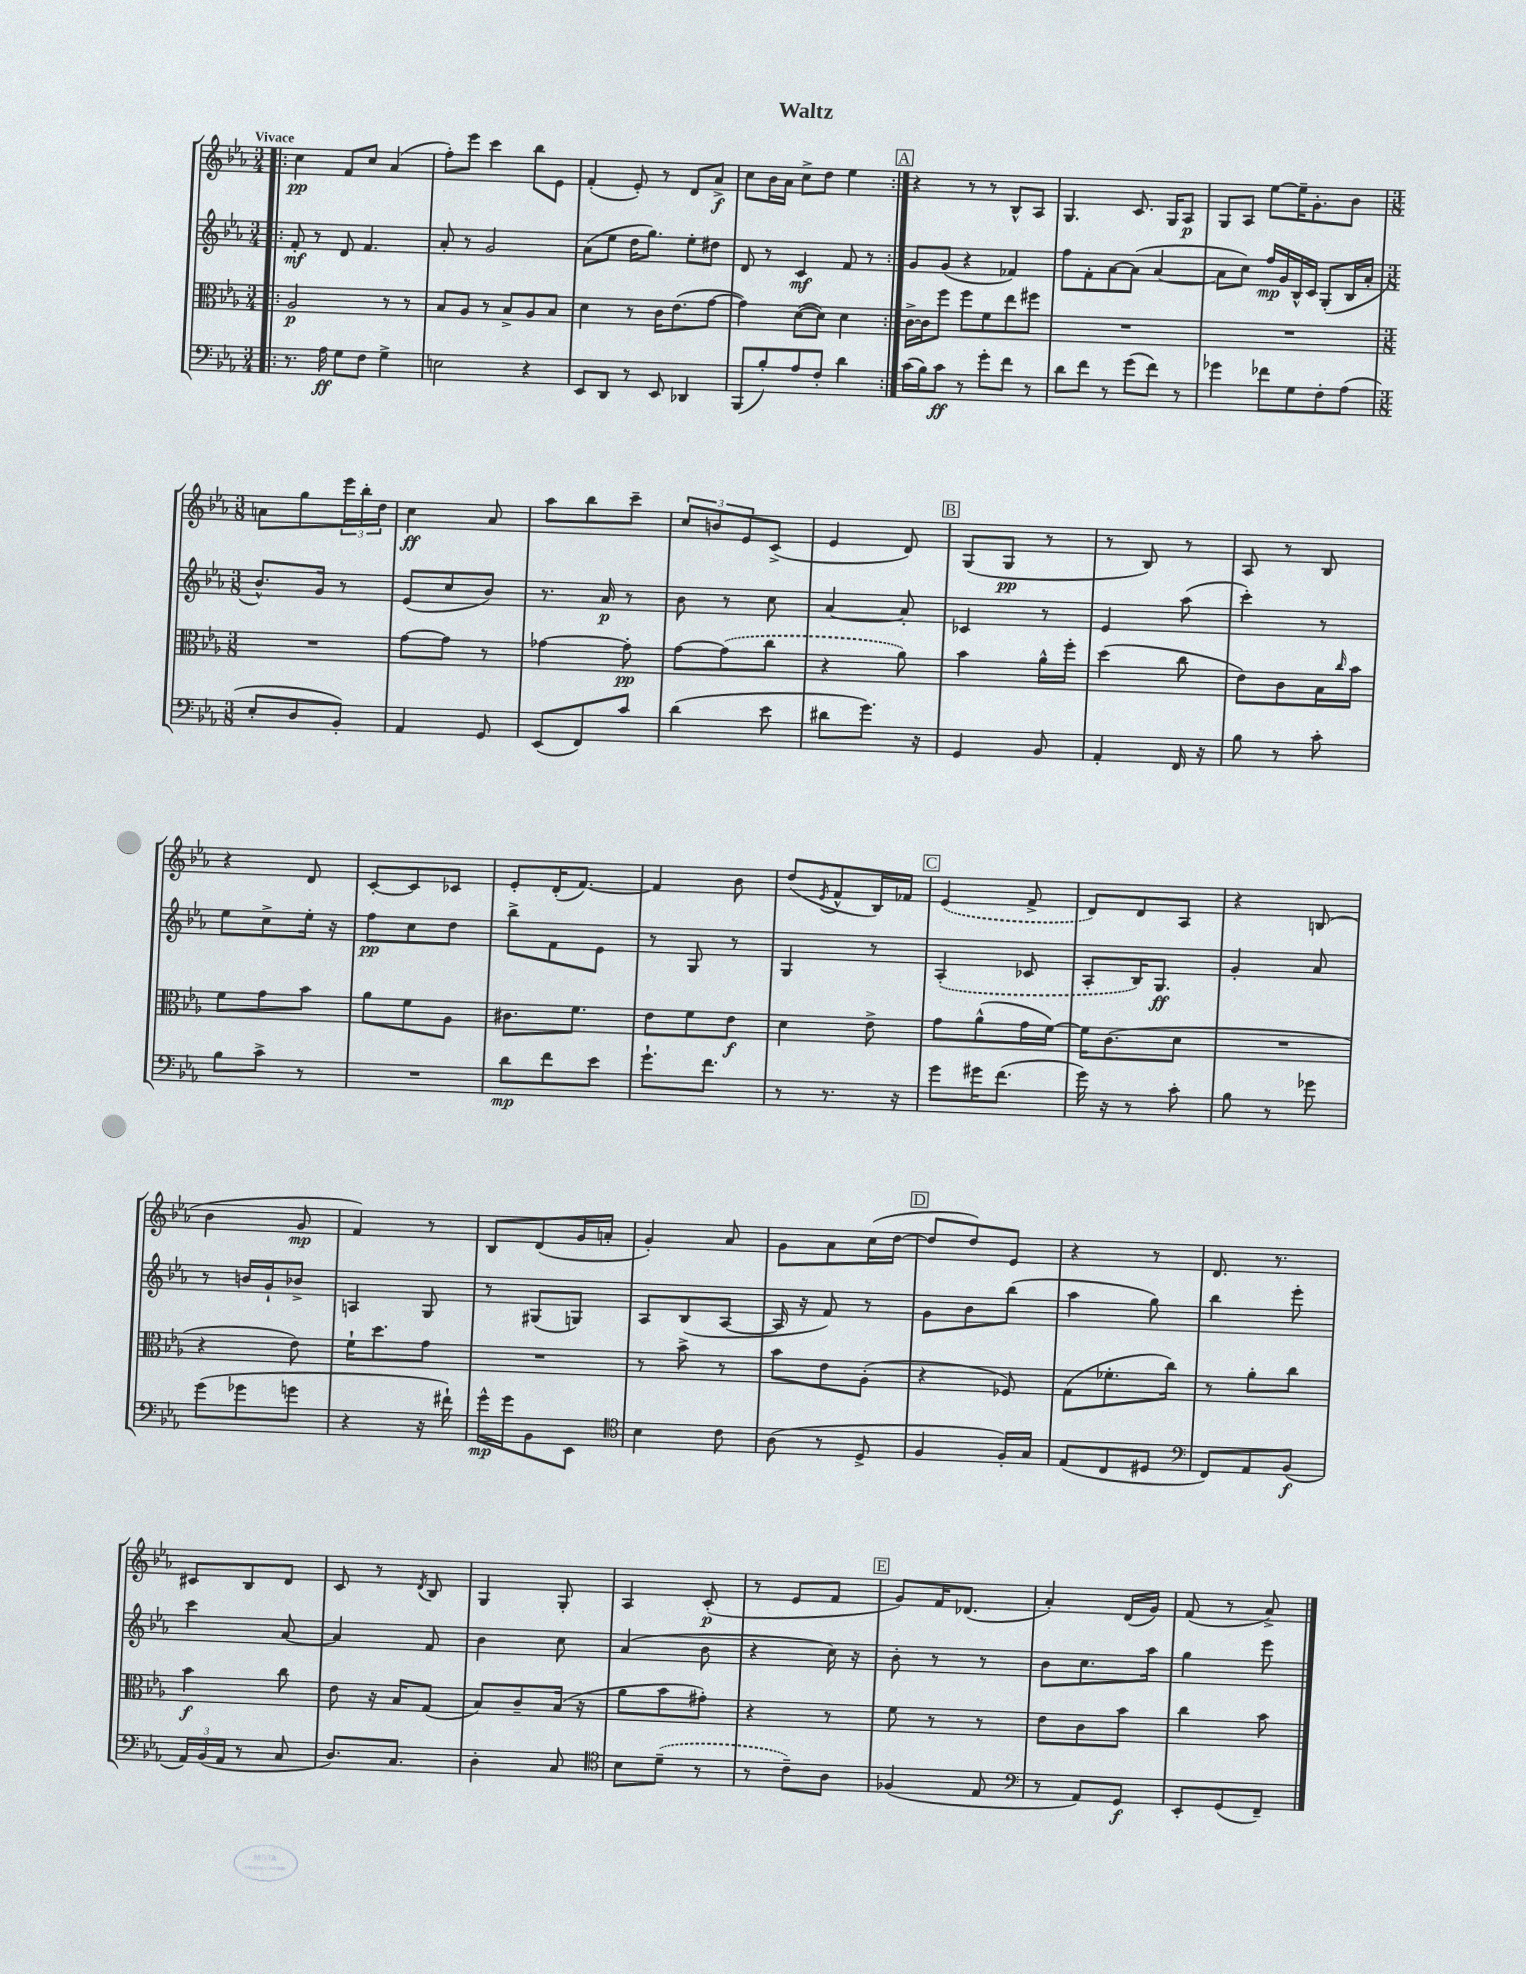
\header { title = "Waltz" }
<<
\new StaffGroup <<
\new Staff = "s0" {
    \clef treble \key ees \major \numericTimeSignature \time 3/4 \tempo "Vivace"
    \repeat volta 2 { \bar ".|:" c''4\pp f'8 c''8 aes'4( |
    f''8-.) ees'''8 c'''4 bes''8 ees'8 |
    f'4-.( ees'8-.) r8 d'8 aes'8->\f |
    c''8 bes'16 aes'16 c''8-> d''8 ees''4 | }
    \mark \markup { \box "A" } r4 r8 r8 bes8-^ aes8 |
    g4. c'8. g16 aes8\p |
    g8 aes8 ees''8~ ees''16-- g'8.-. bes'8 |
    \numericTimeSignature \time 3/8 a'8 g''8 \tuplet 3/2 { ees'''16 bes''16-. d''16 } |
    c''4\ff aes'8 |
    aes''8 bes''8 c'''8-- |
    \tuplet 3/2 { c''8 b'8 ees'8 } c'8->( |
    ees'4 d'8) |
    \mark \markup { \box "B" } g8( g8\pp r8 |
    r8 bes8) r8 |
    aes8 r8 bes8 |
    r4 d'8 |
    c'8~-. c'8 ces'8 |
    ees'8-. d'16-.( f'8.~) |
    f'4 bes'8 |
    d''8( \acciaccatura { ees'8 } f'8-^ bes16) fes'16 |
    \mark \markup { \box "C" } \once \slurDashed ees'4( f'8-> |
    d'8) d'8 aes8 |
    r4 b8( |
    bes'4 g'8\mp |
    f'4) r8 |
    bes8 d'8( g'16 a'16-. |
    g'4-.) aes'8 |
    g'8 aes'8 c''16( d''16~ |
    \mark \markup { \box "D" } d''8 d''8) ees'8 |
    r4 r8 |
    d'8. r8. |
    cis'8 bes8 d'8 |
    c'8 r8 \acciaccatura { d'8 } bes8 |
    g4 g8-. |
    aes4 c'8-.\p( |
    r8 ees'8 f'8 |
    \mark \markup { \box "E" } g'8) f'16 des'8.( |
    aes'4-.) d'16( g'16) |
    f'8( r8 aes'8->) \bar "|." |
}
\new Staff = "s1" {
    \clef treble \key ees \major \numericTimeSignature \time 3/4
    \repeat volta 2 { \bar ".|:" f'8-.\mf r8 d'8 f'4. |
    aes'8-. r8 g'2 |
    aes'8( ees''8 d''16 g''8.) ees''8-. dis''8 |
    d'8 r8 c'4\mf f'8 r8 | }
    \mark \markup { \box "A" } g'8 g'8( r4 fes'4) |
    f''8 f'8-. aes'8~ aes'8( aes'4~ |
    aes'8 c''8) f''16\mp g'16 bes16-^ c'16 g8-.( bes16 aes'16-. |
    \numericTimeSignature \time 3/8 bes'8.-^) g'16 r8 |
    ees'8( c''8 bes'8) |
    r8. aes'16\p r8 |
    bes'8 r8 c''8 |
    aes'4~ aes'8-. |
    \mark \markup { \box "B" } ces'4 r8 |
    ees'4 aes''8( |
    c'''4-.) r8 |
    ees''8 c''8-> ees''16-. r16 |
    f''8\pp c''8 d''8 |
    bes''8-> f'8 ees'8 |
    r8 g8 r8 |
    g4 r8 |
    \mark \markup { \box "C" } \once \slurDashed aes4-.( ces'8 |
    aes8-. bes16) g8.\ff |
    g'4-. aes'8 |
    r8 b'16 g'16-! bes'8-> |
    a4 g8 |
    r8 gis8( g8) |
    aes8 bes8( aes8~ |
    aes16 r16 f'8) r8 |
    \mark \markup { \box "D" } g'8 bes'8 bes''8( |
    aes''4 g''8) |
    bes''4 ees'''8-. |
    c'''4 aes'8~ |
    aes'4 f'8 |
    bes'4 c''8 |
    aes'4( bes'8 |
    r4 c''16) r16 |
    \mark \markup { \box "E" } bes'8-. r8 r8 |
    bes'8 c''8. aes''16 |
    g''4 ees'''8 \bar "|." |
}
\new Staff = "s2" {
    \clef alto \key ees \major \numericTimeSignature \time 3/4
    \repeat volta 2 { \bar ".|:" aes2\p r8 r8 |
    bes8 aes8 r8 bes8-> aes8 bes8 |
    d'4 r8 c'16 ees'8.( g'8~ |
    g'4) d'8~( d'8) d'4 | }
    \mark \markup { \box "A" } c'16~-> c'16 f''8 f''8 f'8 ees''8 fis''8 |
    R2. |
    R2. |
    \numericTimeSignature \time 3/8 R4. |
    g'8~ g'8 r8 |
    ges'4~ ges'8-.\pp |
    g'8~ \once \slurDashed g'8( c''8 |
    r4 aes'8) |
    \mark \markup { \box "B" } bes'4 aes'16-^ f''16-. |
    d''4( c''8 |
    ees'8) c'8 bes16 \grace { c''16 } bes'16 |
    f'8 g'8 bes'8 |
    aes'8 f'8 aes8 |
    cis'8. f'8. |
    ees'8 f'8 ees'8\f |
    d'4 ees'8-> |
    \mark \markup { \box "C" } g'8 aes'8-^( g'16 f'16~) |
    f'16 c'8.( d'8 |
    R4. |
    r4 ees'8) |
    f'16-! d''8. g'8 |
    R4. |
    r8 bes'8-> r8 |
    bes'8 ees'8 aes8-.( |
    \mark \markup { \box "D" } r4 fes8) |
    g8( fes'8.-. c''16) |
    r8 aes'8-. c''8 |
    bes'4\f c''8 |
    ees'8 r16 bes16 g8( |
    bes8) c'8-- bes16( r16 |
    aes'8 bes'8 gis'8-.) |
    r4 r8 |
    \mark \markup { \box "E" } f'8 r8 r8 |
    ees'8 c'8 bes'8 |
    c''4 bes'8 \bar "|." |
}
\new Staff = "s3" {
    \clef bass \key ees \major \numericTimeSignature \time 3/4
    \repeat volta 2 { \bar ".|:" r8. aes16\ff g8 f8 g4-> |
    e2 r4 |
    ees,8 d,8 r8 ees,8 des,4 |
    bes,,8( bes8-.) aes8 f8-. d'4 | }
    \mark \markup { \box "A" } c'16( bes16) c'8\ff r8 g'8-. f'8 r8 |
    d'8 f'8 r8 g'8( f'8) r8 |
    ges'4 fes'8 g8 f8-. aes8( |
    \numericTimeSignature \time 3/8 ees8-. d8 bes,8-.) |
    aes,4 g,8 |
    ees,8( f,8) c'8 |
    d'4( ees'8 |
    dis'8 g'8.) r16 |
    \mark \markup { \box "B" } g,4 bes,8 |
    aes,4-. f,16 r16 |
    bes8 r8 c'8-. |
    bes8 c'8-> r8 |
    R4. |
    d'8\mp f'8 ees'8 |
    g'8.-! f'8. |
    r8 r8. r16 |
    \mark \markup { \box "C" } g'8 gis'16 f'8.( |
    g'16) r16 r8 c'8-. |
    bes8 r8 ges'8 |
    g'8( ges'8 g'8 |
    r4 r16 fis'16-!) |
    g'16-^\mp g'16 bes,8 ees,8 |
    \clef tenor bes4 c'8 |
    aes8( r8 d8-> |
    \mark \markup { \box "D" } f4 f16-.) g16 |
    ees8( c8 dis8 |
    \clef bass f,8) aes,8 bes,8\f( |
    \tuplet 3/2 { aes,16) bes,16( aes,16 } r8 c8 |
    d8.) c8. |
    d4-. c8 |
    \clef tenor bes8 \once \slurDashed d'8--( r8 |
    r8 c'8--) aes8 |
    \mark \markup { \box "E" } fes4( ees8 |
    \clef bass r8 aes,8) g,8\f |
    ees,8-. g,8( f,8--) \bar "|." |
}
>>
>>
\layout { \context { \Score \remove "Bar_number_engraver" } }
